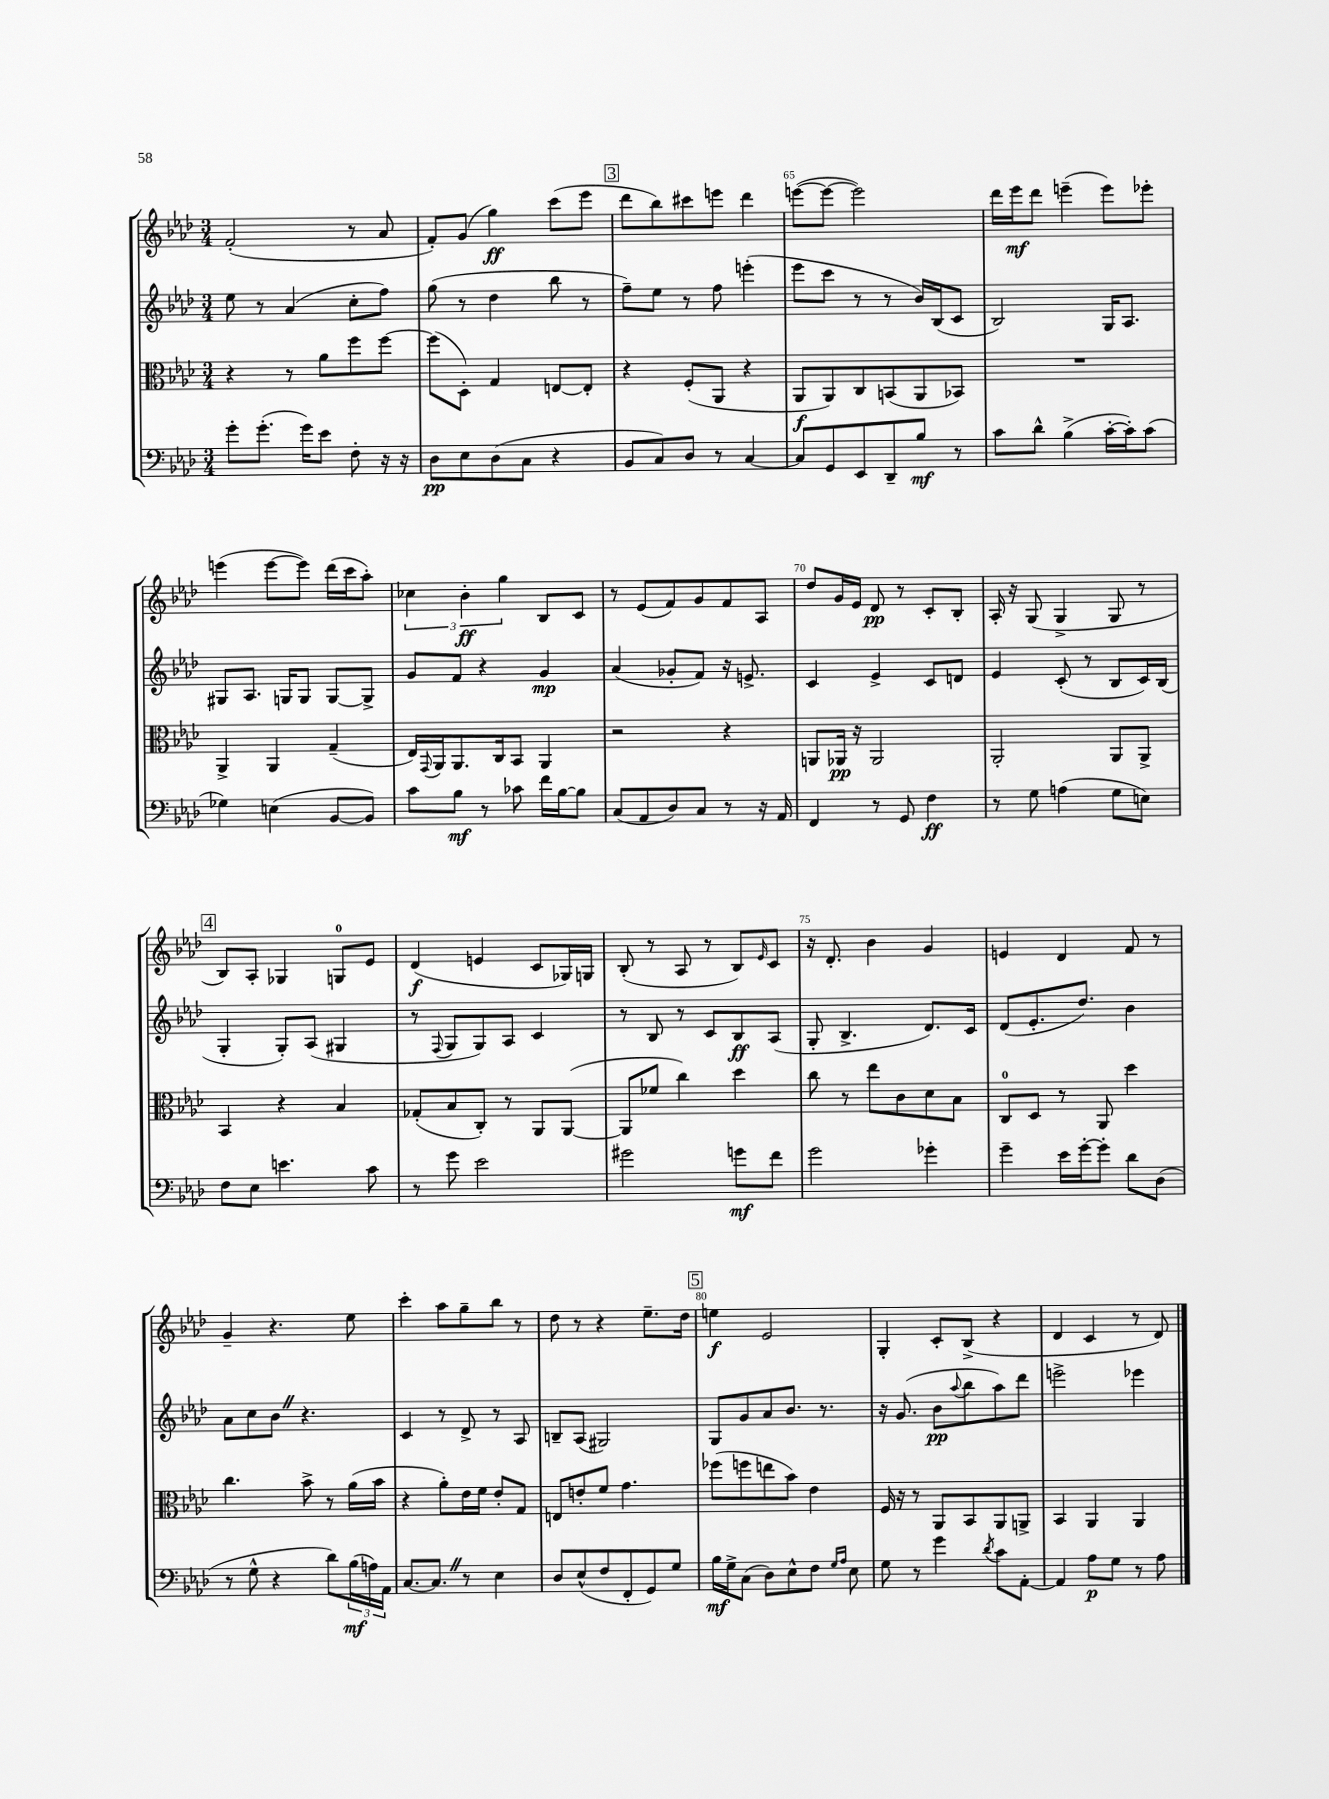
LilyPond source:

<<
\new StaffGroup <<
\new Staff = "s0" {
    \clef treble \key aes \major \numericTimeSignature \time 3/4
    f'2-.( r8 aes'8 |
    f'8-.) g'8( g''4\ff) c'''8( ees'''8 |
    \mark \markup { \box "3" } des'''8 bes''8) cis'''8 e'''8 des'''4 |
    e'''8~( e'''8~ e'''2) |
    des'''16 ees'''16\mf des'''8 e'''4--( e'''8) ees'''8-. |
    e'''4( e'''8~ e'''8) des'''16( c'''16 aes''8-.) |
    \tuplet 3/2 { ces''4 bes'4-.\ff g''4 } bes8 c'8 |
    r8 ees'8( f'8) g'8 f'8 aes8 |
    des''8 g'16 ees'16 des'8\pp r8 c'8-. bes8-. |
    aes16-. r16 g8( g4-> g8 r8 |
    \mark \markup { \box "4" } bes8) aes8-. ges4 g8-0 ees'8 |
    des'4\f( e'4 c'8 ges16) g16 |
    bes8-.( r8 aes8 r8 bes8) \grace { ees'16 } c'8 |
    r16 des'8.-. bes'4 g'4 |
    e'4 des'4 f'8 r8 |
    g'4-- r4. ees''8 |
    c'''4-. aes''8 g''8-- bes''8 r8 |
    des''8 r8 r4 ees''8.-- des''16 |
    \mark \markup { \box "5" } e''4\f ees'2 |
    g4-. c'8-. bes8->( r4 |
    des'4 c'4 r8 des'8) \bar "|." |
}
\new Staff = "s1" {
    \clef treble \key aes \major \numericTimeSignature \time 3/4
    ees''8 r8 aes'4( c''8-. f''8) |
    g''8( r8 des''4 bes''8 r8 |
    \mark \markup { \box "3" } f''8--) ees''8 r8 f''8 e'''4-.( |
    ees'''8 c'''8 r8 r8 bes'16) bes16( c'8 |
    bes2) g16 aes8. |
    gis8 aes8. g16 g8 g8~ g8-> |
    g'8 f'8 r4 g'4\mp |
    aes'4( ges'8-. f'8) r16 e'8.-> |
    c'4 ees'4-> c'8 d'8 |
    ees'4 c'8-.( r8 bes8 c'16) bes16( |
    \mark \markup { \box "4" } g4-. g8-.) aes8( gis4 |
    r8 \appoggiatura { f8 } g8 g8) aes8 c'4 |
    r8 bes8 r8 c'8 bes8\ff aes8( |
    g8-. bes4.-> des'8.) c'16 |
    des'8( ees'8.-. des''8.) bes'4 |
    aes'8 c''8 bes'8 \once \override BreathingSign.text = \markup { \musicglyph "scripts.caesura.straight" } \breathe r4. |
    c'4 r8 des'8-> r8 aes8 |
    b8-- aes8( gis2) |
    \mark \markup { \box "5" } g8 g'8 aes'8 bes'8. r8. |
    r16 g'8.( bes'8\pp \appoggiatura { aes''8 } bes''8 aes''8) des'''8 |
    e'''2-> ees'''4 \bar "|." |
}
\new Staff = "s2" {
    \clef alto \key aes \major \numericTimeSignature \time 3/4
    r4 r8 aes'8 f''8 f''8~ |
    f''8( des8-.) g4 e8~ e8-. |
    \mark \markup { \box "3" } r4 f8-.( aes,8 r4 |
    aes,8\f aes,8) c8 b,8( aes,8 bes,8) |
    R2. |
    aes,4-> aes,4 g4--( |
    ees16) \appoggiatura { g,8 } aes,16 aes,8. c16 bes,8 aes,4 |
    r2 r4 |
    a,8 aes,16\pp r16 aes,2 |
    aes,2-. aes,8 aes,8-> |
    \mark \markup { \box "4" } bes,4 r4 bes4 |
    ges8-.( bes8 c8-.) r8 aes,8 aes,8~( |
    aes,8 fes'8 c''4) des''4 |
    c''8 r8 ees''8 c'8 des'8 bes8 |
    c8-0 des8 r8 aes,8 des''4 |
    c''4. bes'8-> r8 aes'16( bes'16 |
    r4 aes'8-.) ees'16 f'16 ees'8-. g8 |
    e8 e'8-. f'8 g'4. |
    \mark \markup { \box "5" } fes''8( f''8 e''8 bes'8) ees'4 |
    f16 r16 r8 aes,8 bes,8 aes,8 a,8-> |
    bes,4 aes,4 aes,4 \bar "|." |
}
\new Staff = "s3" {
    \clef bass \key aes \major \numericTimeSignature \time 3/4
    g'8-. g'8.-.( g'16) ees'8 f8-. r16 r16 |
    des8\pp ees8 des8( c8 r4 |
    \mark \markup { \box "3" } bes,8 c8) des8 r8 c4~ |
    c8 g,8 ees,8 des,8-- bes8\mf r8 |
    c'8 des'8-^ bes4->( c'16~-. c'16-.) c'8( |
    ges4) e4( bes,8~ bes,8) |
    c'8 bes8\mf r8 ces'8 f'16 bes16~ bes8 |
    c8( aes,8 des8) c8 r8 r16 aes,16 |
    f,4 r8 g,8 f4\ff |
    r8 g8 a4( g8 e8) |
    \mark \markup { \box "4" } f8 ees8 e'4. c'8 |
    r8 g'8 ees'2 |
    gis'2 g'8\mf f'8 |
    g'2 ges'4-. |
    g'4-- ees'16 g'16~-. g'8-. des'8 des8( |
    r8 g8-^ r4 des'8) \tuplet 3/2 { bes16\mf( a16) aes,16 } |
    c8.~ c8. \once \override BreathingSign.text = \markup { \musicglyph "scripts.caesura.straight" } \breathe r8 ees4 |
    des8 ees8-^( f8 f,8-. g,8) g8 |
    \mark \markup { \box "5" } bes16\mf g16-> c8( des8) ees8-^ f8 \grace { g16 aes16 } ees8 |
    g8 r8 g'4 \acciaccatura { des'8 } c'8 aes,8~-. |
    aes,4 aes8\p g8 r8 aes8 \bar "|." |
}
>>
>>
\layout { \context { \Score currentBarNumber = #62 \override BarNumber.break-visibility = ##(#f #t #t) barNumberVisibility = #(every-nth-bar-number-visible 5) } }
